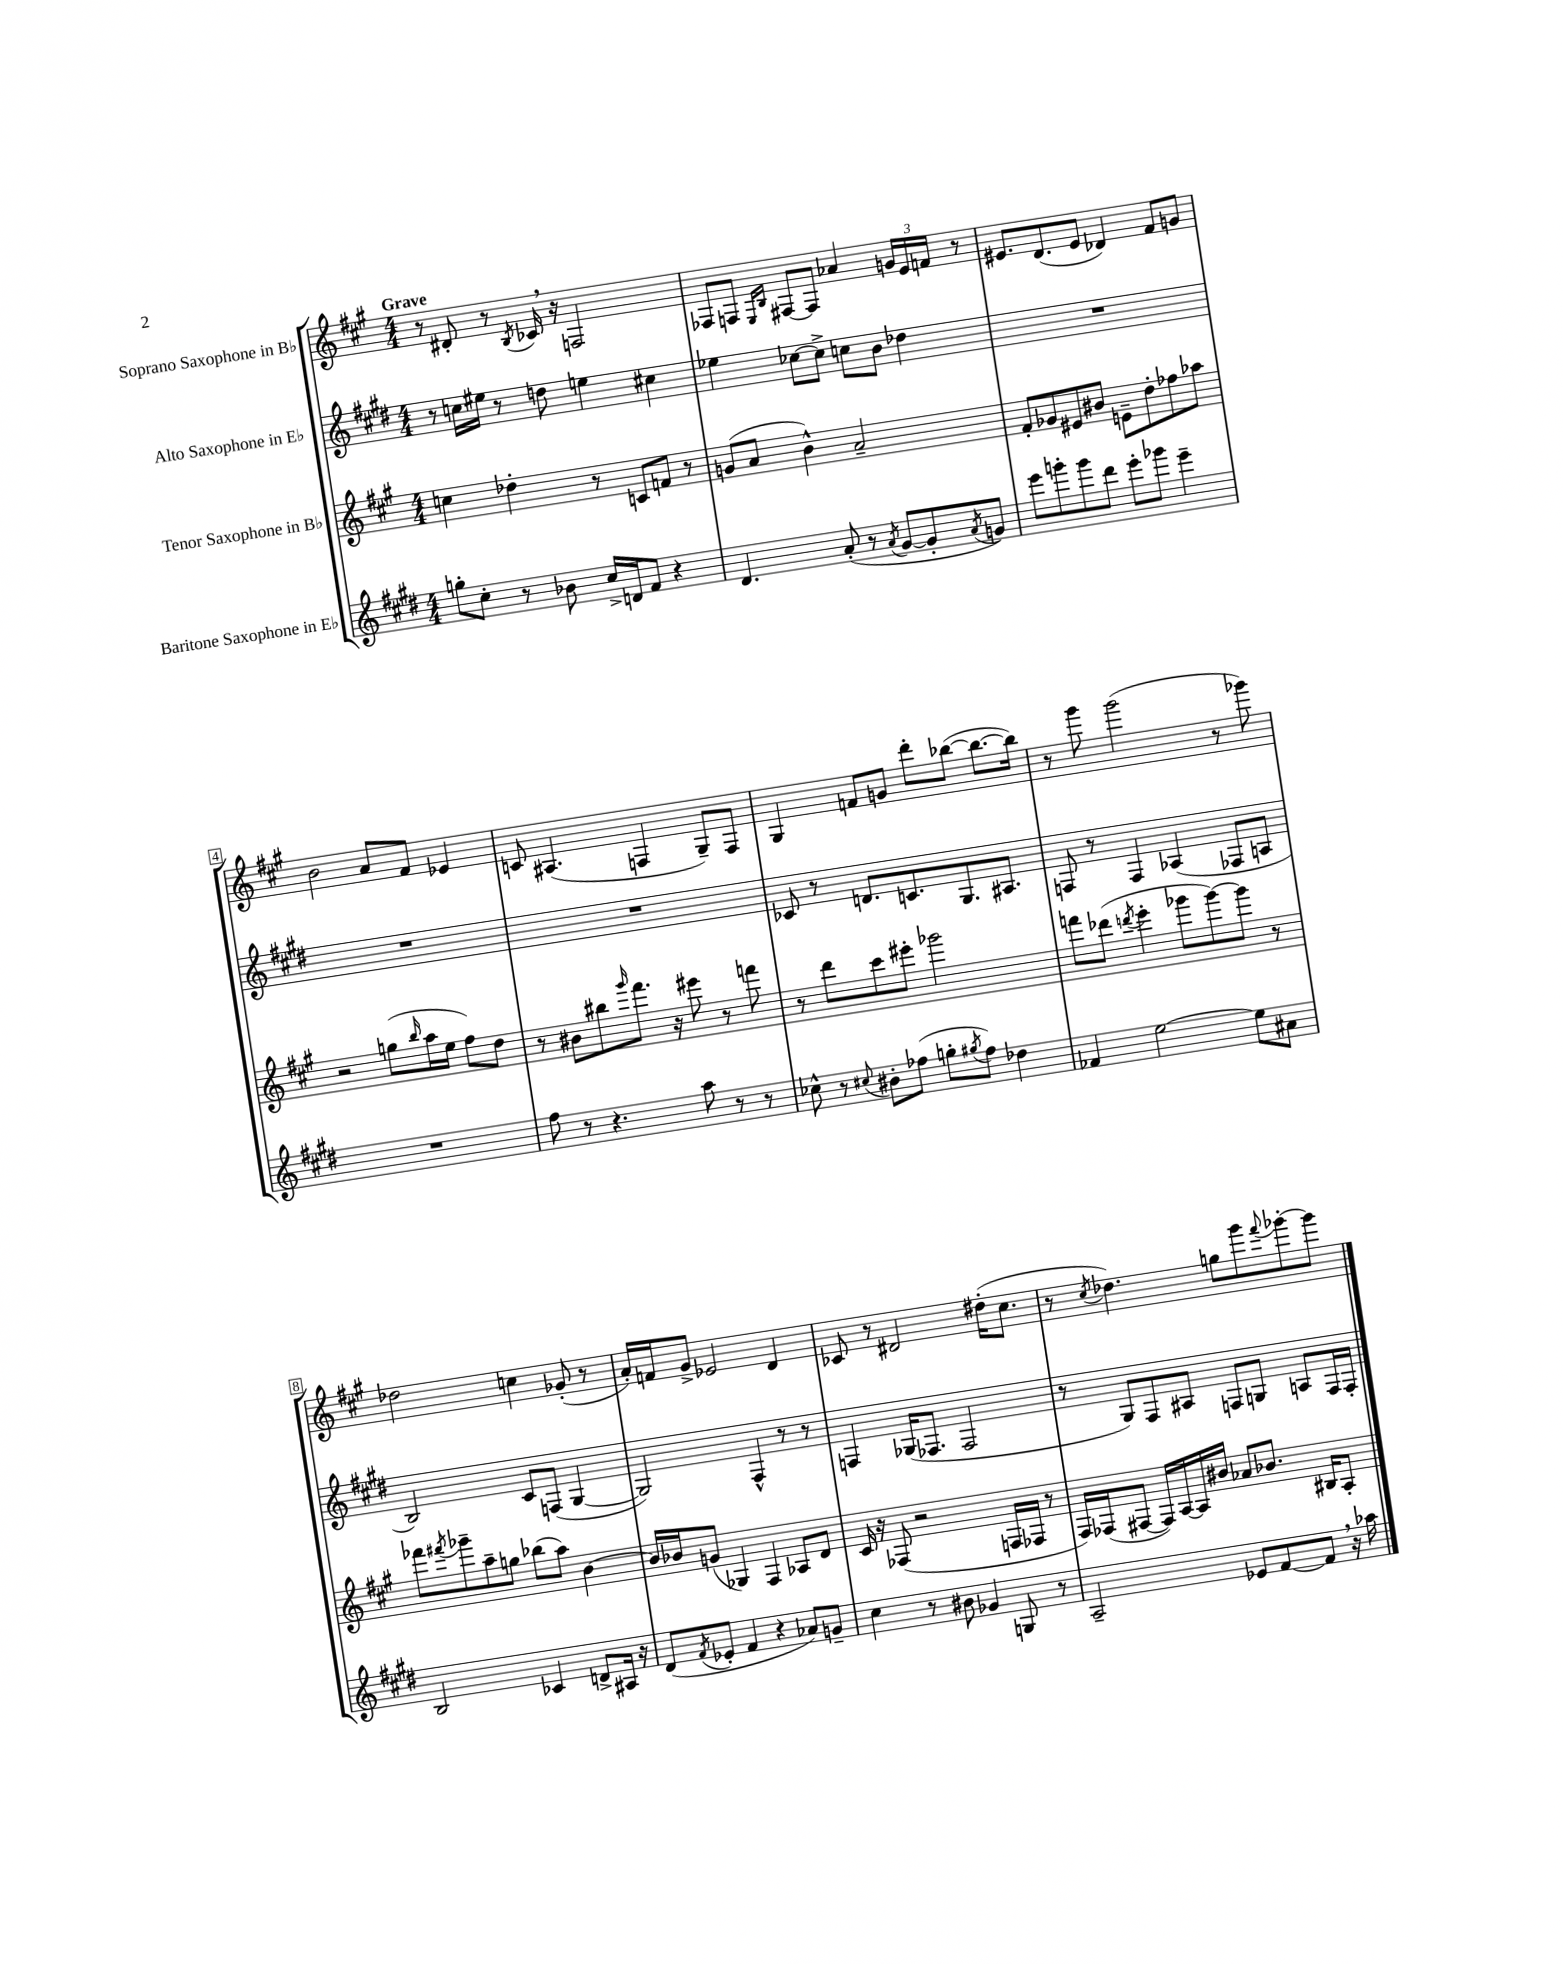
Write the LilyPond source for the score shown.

<<
\new StaffGroup <<
\new Staff = "s0" \with { instrumentName = "Soprano Saxophone in Bb" } {
    \clef treble \key a \major \numericTimeSignature \time 4/4 \tempo "Grave"
    r8 dis'8-. r8 \acciaccatura { b8 } ces'16 \breathe r16 f2 |
    fes8 f8 \grace { e16 b16 } fis8~ fis8 aes'4 \tuplet 3/2 { g'16 e'16 f'16 } r8 |
    eis'8. d'8.( eis'8 des'4) fis'8 g'8 |
    b'2 a'8 fis'8 ees'4 |
    c'8 ais4.( f4 gis8--) f8 |
    gis4 f'8 g'8 d'''8-. bes''8~( bes''8.~ bes''16) |
    r8 gis'''8 gis'''2( r8 ges'''8) |
    des''2 c''4 ges'8-.( r8 |
    a'16-.) f'16 gis'8-> ees'2 d'4 |
    ces'8 r8 dis'2 dis''16-.( cis''8. |
    r8 \acciaccatura { cis''8 } des''4.) g''8 gis'''8 \appoggiatura { fis'''8 } ges'''8~-. ges'''8 \bar "|." |
}
\new Staff = "s1" \with { instrumentName = "Alto Saxophone in Eb" } {
    \clef treble \key e \major \numericTimeSignature \time 4/4
    r8 c''16 eis''16 r8 d''8 e''4 cis''4 |
    ees''4 ces''8~ ces''8-> c''8 b'8 des''4 |
    R1 |
    R1 |
    R1 |
    ces'8 r8 d'8. c'8. gis8. ais8. |
    f8 r8 f4 aes4( fes8 a8 |
    b2) cis'8 f8( gis4~ |
    gis2) fis4-^ r8 r8 |
    f4 ges16( fes8. fes2 |
    r8 gis8) fis8 ais8 f8 g8 a8 f16 f16-. \bar "|." |
}
\new Staff = "s2" \with { instrumentName = "Tenor Saxophone in Bb" } {
    \clef treble \key a \major \numericTimeSignature \time 4/4
    c''4 des''4-. r8 c'8 f'8 r8 |
    g'8( a'8 b'4-^) a'2-- |
    fis'8-. ges'8 eis'8 bis'8 e'8-- d''8-. fes''8 aes''8 |
    r2 g''8( \grace { b''16 } a''16 e''16 fis''8) d''8 |
    r8 bis'8 bis''8 \grace { gis'''16 } fis'''8. r16 eis'''8 r8 f'''8 |
    r8 d'''8 cis'''8 eis'''8-. ges'''2 |
    f'''8 des'''8( \acciaccatura { d'''8 } e'''4-. ges'''8 ges'''8~) ges'''8 r8 |
    fes'''8 \acciaccatura { fis'''8 } ges'''8-- a''8-- g''8 bes''8( a''8) b'4~ |
    b'16 bes'16 g'8( ges4) fis4 aes8 d'8 |
    cis'16 r16 fes8( r2 f16 fes16 r8 |
    fis16) fes16( fis8~ fis16) a16~ a16 bis'16 aes'8 bes'8. bis16 a8-. \bar "|." |
}
\new Staff = "s3" \with { instrumentName = "Baritone Saxophone in Eb" } {
    \clef treble \key e \major \numericTimeSignature \time 4/4
    g''8-. cis''8-. r8 bes'8 cis''16-> d'16 fis'8 r4 |
    dis'4. a'8-.( r8 \acciaccatura { a'8 } gis'8~ gis'8-. \acciaccatura { a'8 } g'8) |
    e'''8 g'''8-. g'''8 dis'''8 e'''8-. ges'''8 e'''4-- |
    R1 |
    fis''8 r8 r4. a''8 r8 r8 |
    ces''8-^ r8 \appoggiatura { cis''8 } bis'8-. fes''8( g''8-. \acciaccatura { gis''8 } fes''8) des''4 |
    fes'4 e''2~ e''8 ais'8 |
    b2 ces'4 d'8-> ais16 r16 |
    dis'8( \acciaccatura { fis'8 } ees'8-. fis'4 r4 aes'8) g'8-- |
    cis''4 r8 bis'8 ges'4 g8 r8 |
    a2-- ees'8 fis'8~ fis'8 \breathe r16 aes''16 \bar "|." |
}
>>
>>
\layout { \context { \Score \override BarNumber.stencil = #(make-stencil-boxer 0.1 0.3 ly:text-interface::print) } }
